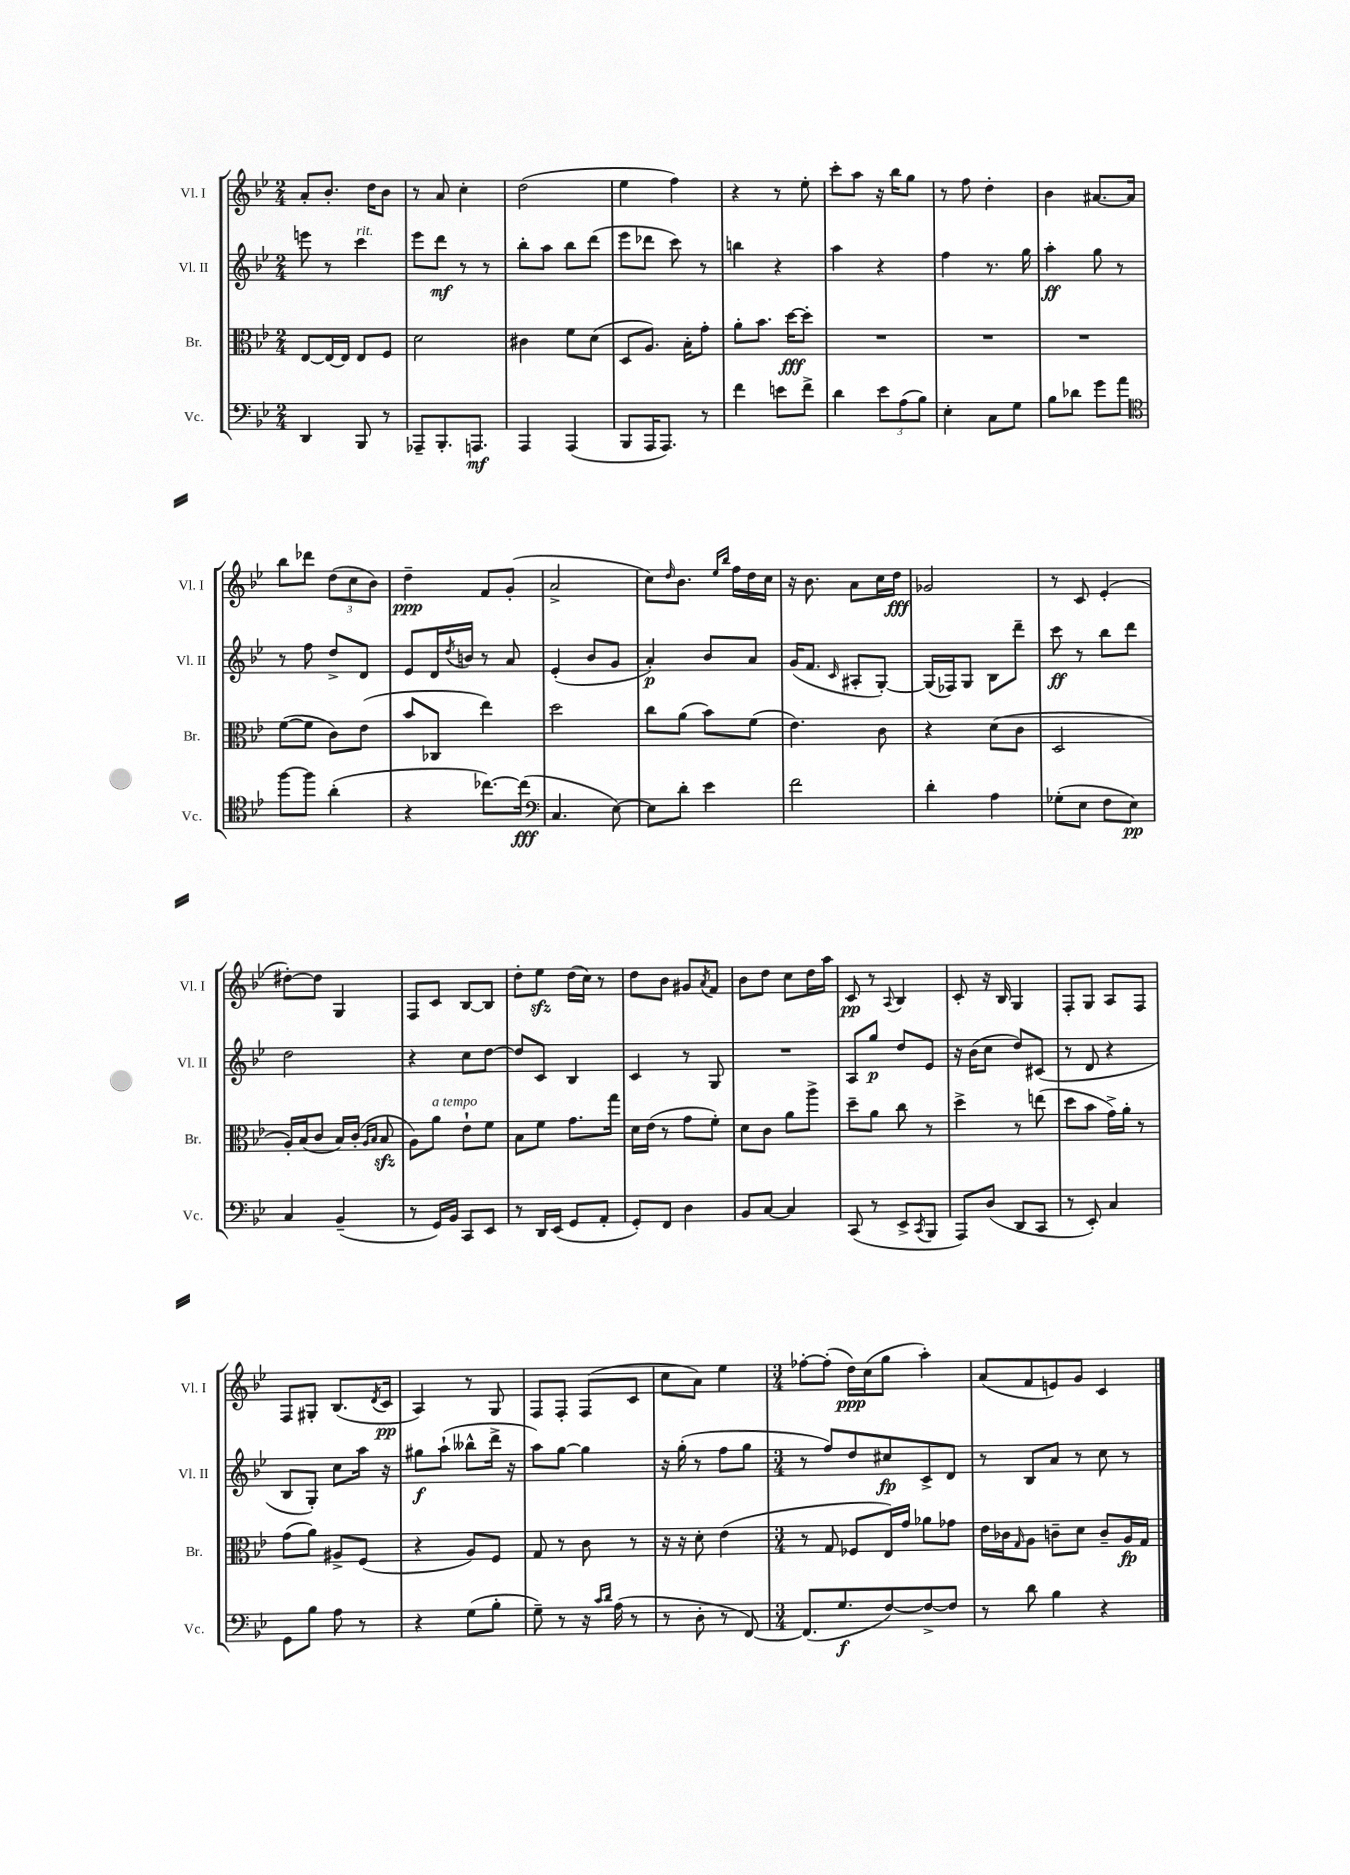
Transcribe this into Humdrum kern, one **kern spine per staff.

**kern	**kern	**kern	**kern
*staff4	*staff3	*staff2	*staff1
*clefF4	*clefC3	*clefG2	*clefG2
*k[b-e-]	*k[b-e-]	*k[b-e-]	*k[b-e-]
*M2/4	*M2/4	*M2/4	*M2/4
4DD/	[8E-/L	8eee\	8a'/L
.	16E-/_L	8r	8.b-'/J
.	16E-/]JJ	.	.
8BBB-/	8E-/L	4ccc\	.
.	.	.	16dd\LK
8r	8F/J	.	8b-\J
=	=	=	=
8AAA-~/L	2d\	8eee-\L	8r
8.BBB-'/	.	8ddd\J	8a/
.	.	8r	4cc'\
8.AAA/J	.	.	.
.	.	8r	.
=	=	=	=
4AAA/	4c#\	8bb-'\L	(2dd\
.	.	8aa\J	.
(4AAA/	8f\L	8bb-\L	.
.	(8d\J	(8ddd\J	.
=	=	=	=
8BBB-/L	8D/L	8eee-\L	4ee-\
16AAA/K	8.A/J)	8ddd-\J	.
8.AAA/J)	.	.	.
.	.	8ccc\)	4ff\)
.	16B-'\LK	.	.
8r	8g'\J	8r	.
=	=	=	=
4f\	8a'\L	4bb\	4r
.	8.b-\J	.	.
8e\L	.	4r	8r
.	[16dd\LK	.	.
8f^\J	8dd'\]J	.	8ee-'\
=	=	=	=
4d\	2r	4aa\	8ccc'\L
.	.	.	8aa\J
12e-\L	.	4r	16r
.	.	.	16bb-\LK
(12A\	.	.	.
.	.	.	8gg\J
12B-\J)	.	.	.
=	=	=	=
4E-'\	2r	4ff\	8r
.	.	.	8ff\
8C\L	.	8.r	4dd'\
8G\J	.	.	.
.	.	16gg\	.
=	=	=	=
8B-\L	2r	4aa'\	4b-\
8d-\J	.	.	.
8g\L	.	8gg\	[8.a#/L
8a\J	.	8r	.
.	.	.	16a#/]Jk
=	=	=	=
*clefC4	*	*	*
[8ff\L	([8f\L	8r	8bb-\L
8ff\]J	8f\]J	8ff\	8ddd-\J
(4a'\	8c\L)	8dd^/L	(12dd\L
.	.	.	12cc\
.	(8e-\J	8d/J	.
.	.	.	12b-\J)
=	=	=	=
4r	8b-/L	8e-/L	4dd~\
.	8C-/J	16d/L	.
.	.	8qdd/	.
.	.	16b/JJ	.
[8.cc-\L)	4ee-\)	8r	8f/L
.	.	8a/	(8g'/J
(16cc-\]Jk	.	.	.
=	=	=	=
*clefF4	*	*	*
4.C/	2dd\	(4e-'/	2a^/
.	.	8b-/L	.
[8E-\)	.	8g/J	.
=	=	=	=
8E-\]L	8cc\L	4a'/)	8cc\L)
.	.	.	16qqdd/
8d'\J	(8a\J	.	8.b-\J
4e-\	8b-\L)	8b-/L	.
.	.	.	16qqee-/LL
.	.	.	16qqbb-/JJ
.	.	.	16ff\LL
.	(8f\J	8a/J	16dd\
.	.	.	16cc\JJ
=	=	=	=
2f\	4.e-\)	(16g/LK	16r
.	.	8.f/J	8.b-\
.	.	16qqc/	.
.	.	8A#'/L	8a\L
.	8c\	[8G'/J)	16cc\L
.	.	.	16dd\JJ
=	=	=	=
4d'\	4r	(16G/]LL	2g-/
.	.	16F-/J)	.
.	.	8G/J	.
4A\	(8d\L	8B-\L	.
.	8c\J	8ddd~\J	.
=	=	=	=
(8G-'\L	2D/	8ccc\	8r
8E-\J	.	8r	8c/
8F\L	.	8bb-\L	(4e-'/
8E-\J)	.	8ddd\J	.
=	=	=	=
4C/	16A'/LL)	2dd\	[8dd#'\L)
.	(16B-/J	.	.
.	8c/J	.	8dd#\]J
(4BB-~/	16B-/LL)	.	4G/
.	(16c'/JJ	.	.
.	16qqA/LL	.	.
.	16qqB-/JJ	.	.
.	8B-/	.	.
=	=	=	=
8r	8A\L)	4r	8F/L
16GG/LL)	8a\J	.	8c/J
16BB-/JJ	.	.	.
8CC/L	8e-`\L	8cc\L	[8B-/L
8EE-/J	8f\J	[8dd\J	8B-/]J
=	=	=	=
8r	8B-\L	8dd/]L	8dd'\L
16DD/LL	8f\J	8c/J	8ee-\J
(16EE-/JJ	.	.	.
8GG/L	8.g\L	4B-/	(16dd\LL
.	.	.	16cc\JJ)
8AA'/J	.	.	8r
.	16gg\Jk	.	.
=	=	=	=
8GG'/L)	16d\LL	4c/	8dd\L
.	(16e-\JJ	.	.
8FF/J	8r	.	8b-\J
4D\	8g\L	8r	8g#/L
.	.	.	8qa/
.	8f'\J)	8G/	8f/J
=	=	=	=
8BB-/L	8d\L	2r	8b-\L
[8C/J	8c\J	.	8dd\J
4C/]	8a\L	.	8cc\L
.	8aa^\J	.	16dd\L
.	.	.	16aa\JJ
=	=	=	=
(8CC/	8dd~\L	8A/L	8c/
8r	8a\J	8gg/J	8r
.	.	.	8qqA/
8EE-^/L	8cc\	8dd/L	4B-/
8qCC/	.	.	.
8BBB-/J	8r	8e-/J	.
=	=	=	=
8AAA/L)	4dd^\	16r	8c'/
.	.	(16b-\LK	.
(8D/J	.	8cc\J	16r
.	.	.	16B-/
8DD/L	8r	8dd/L)	4G/
8CC/J	(8ee\	(8c#/J	.
=	=	=	=
8r	8dd\L	8r	8F'/L
8EE-'/)	8b-\J	8d/	8G/J
4C/	16g^\LL)	4r	8A/L
.	16a'\JJ	.	.
.	8r	.	8F/J
=	=	=	=
8GG\L	(8g\L	8B-/L	8F/L
8B-\J	8a\J)	8G'/J)	8G#'/J
8A\	8A#^/L	8cc\L	(8.B-/L
8r	(8F/J	16aa\Jk	.
.	.	.	8qd/
.	.	16r	16c/Jk
=	=	=	=
4r	4r	8gg#\L	4A/)
.	.	(8aa`\J	.
(8G\L	8A/L)	8bb--^^\L	8r
8B-'\J	8F/J	16ddd^\Jk	8G/
.	.	16r	.
=	=	=	=
8G~\)	8G/	8aa\L)	8F/L
8r	8r	[8gg\J	8F'/J
16r	8c\	4gg\]	(8F/L
16qqc/LL	.	.	.
16qqd/JJ	.	.	.
(16A\	.	.	.
8r	8r	.	8c/J
=	=	=	=
8r	16r	16r	8cc\L
.	16r	(16gg'\	.
8D'\	8d'\	8r	8a\J)
8r	(4e-\	8ff\L	4ee-\
[8FF/)	.	8gg\J	.
=	=	=	=
*M3/4	*M3/4	*M3/4	*M3/4
(8.FF/]L	8r	8r	[8ff-'\L
.	8G/	8ff/L)	(8ff-'\]J
8.G/	.	.	.
.	8F-/L	8dd/	16dd\LL)
.	.	.	(16cc\J
[8F/)	16E-/L)	8cc#/	8gg\J
.	16g/JJ	.	.
8F^/_	8a-\L	8c^/	4aa'\)
8F/]J	8g-\J	8d/J	.
=	=	=	=
8r	16e-\LL	8r	(8a/L
.	16c-\J	.	.
.	16qqG/	.	.
8d\	8A\J	8B-/L	8f/
4B-\	8c~\L	8a/J	8e/)
.	8d\J	8r	8g/J
4r	8c~/L	8cc\	4c/
.	16A/L	8r	.
.	16G/JJ	.	.
==	==	==	==
*-	*-	*-	*-
